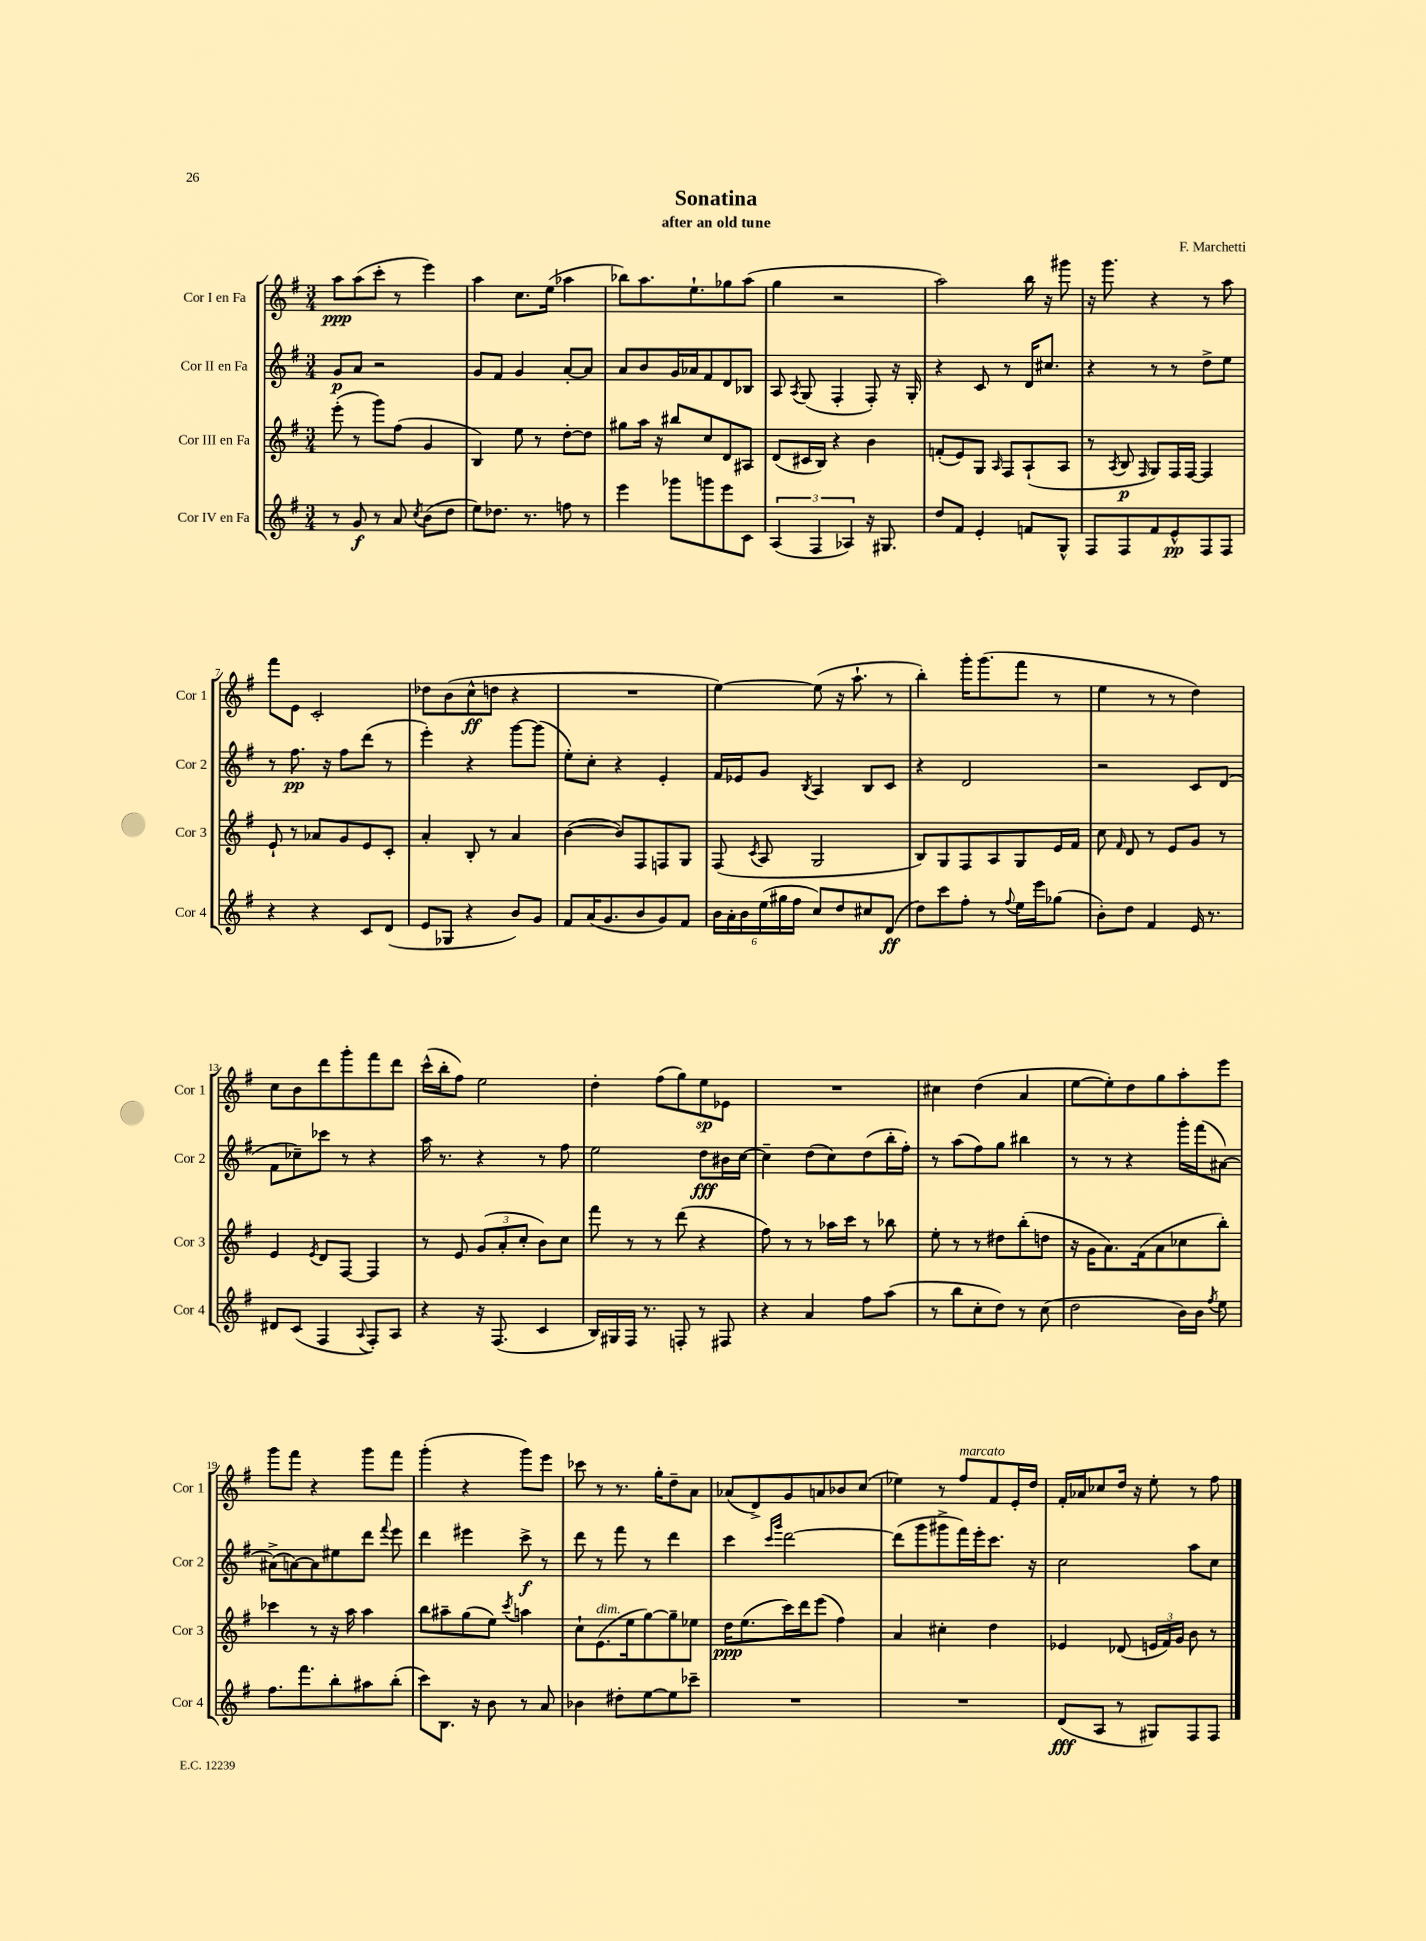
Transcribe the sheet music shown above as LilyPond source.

\header { title = "Sonatina" composer = "F. Marchetti" subtitle = "after an old tune" }
<<
\new StaffGroup <<
\new Staff = "s0" \with { instrumentName = "Cor I en Fa" shortInstrumentName = "Cor 1" } {
    \clef treble \key g \major \numericTimeSignature \time 3/4
    \autoBeamOff a''8[\ppp a''8( c'''8]-. r8 e'''4) |
    a''4 c''8.[ e''16]( aes''4 |
    bes''8[) a''8. e''8.-! ges''8 a''8]( |
    g''4 r2 |
    a''2) b''16 r16 gis'''8 |
    r16 g'''8. r4 r8 a''8 |
    fis'''8[ e'8] c'2-. |
    des''8[ b'8( c''8-^\ff d''8] r4 |
    R2. |
    e''4~) e''8( r16 a''8.-! r8 |
    b''4-.) g'''16[-. g'''8.( fis'''8] r8 |
    e''4 r8 r8 d''4) |
    c''8[ b'8 d'''8 g'''8-. fis'''8 d'''8] |
    c'''16[-^( b''16-. fis''8]) e''2 |
    d''4-. fis''8[( g''8) e''8\sp ees'8] |
    R2. |
    cis''4 d''4( a'4 |
    e''8[~ e''8-.) d''8 g''8 a''8-. e'''8] |
    g'''8[ fis'''8] r4 g'''8[ fis'''8] |
    g'''4-.( r4 g'''8[) e'''8] |
    ces'''8 r8 r8. g''16[-. d''8-- a'8] |
    aes'8[( d'8->) g'8 a'8 bes'8 c''8]( |
    ees''4) r8 fis''8[^\markup { \italic "marcato" } fis'8 e'16-. d''16] |
    fis'16[-. aes'16 ces''8 d''16] r16 e''8-. r8 fis''8 \bar "|." |
}
\new Staff = "s1" \with { instrumentName = "Cor II en Fa" shortInstrumentName = "Cor 2" } {
    \clef treble \key g \major \numericTimeSignature \time 3/4
    \autoBeamOff g'8[\p a'8] r2 |
    g'8[ fis'8] g'4 a'8[~-. a'8] |
    a'8[ b'8 g'16 aes'16 fis'8 d'8 bes8] |
    a8 \acciaccatura { a8 } g8( fis4-. fis8-.) r16 g16-. |
    r4 c'8 r8 d'16[ cis''8.] |
    r4 r8 r8 d''8[-> e''8] |
    r8 fis''8.\pp r16 fis''8[ d'''8]( r8 |
    e'''4-.) r4 g'''8[~ g'''8]( |
    e''8[-.) c''8]-. r4 e'4-. |
    fis'16[ ees'16 g'8] \acciaccatura { b8 } a4 b8[ c'8] |
    r4 d'2 |
    r2 c'8[ d'8]( |
    fis'8[ ces''8--) ces'''8] r8 r4 |
    a''16 r8. r4 r8 fis''8 |
    e''2 d''8[\fff bis'16 c''16]~ |
    c''4-- d''8[( c''8) d''8( b''16-. fis''16]-.) |
    r8 a''8[( fis''8) g''8] bis''4 |
    r8 r8 r4 g'''16[-. fis'''16( ais'8]~) |
    ais'8[->( a'8~) a'8 eis''8 d'''8] \appoggiatura { fis'''8 } e'''8 |
    d'''4 eis'''4 c'''8->\f r8 |
    d'''8 r8 fis'''8 r8 d'''4 |
    c'''4 \grace { c'''16[ g'''16] } d'''2~ |
    d'''8[( g'''8 gis'''8-> fis'''16) e'''16-. c'''8.] r16 |
    c''2 a''8[ c''8] \bar "|." |
}
\new Staff = "s2" \with { instrumentName = "Cor III en Fa" shortInstrumentName = "Cor 3" } {
    \clef treble \key g \major \numericTimeSignature \time 3/4
    \autoBeamOff e'''8-.( r8 g'''8[) fis''8]( g'4 |
    b4) e''8 r8 d''8[~-. d''8] |
    gis''8[ a''16] r16 bis''8[ c''8 d'8 ais8] |
    d'8[( cis'16 b16]) r4 b'4 |
    f'8[-.( e'8) g8] \grace { a16 } fis8[ a8-!( a8] |
    r8 \acciaccatura { a8 } b8\p \grace { fis16 } g8[) fis16 fis16]~ fis4 |
    e'8-! r8 aes'8[ g'8 e'8 c'8]-. |
    a'4-. b8-. r8 a'4 |
    b'4~( b'8[) fis8 f8 g8] |
    fis8( \acciaccatura { c'8 } a8 g2 |
    b8[) g8 fis8 a8 g8 e'16 fis'16] |
    c''8 \grace { fis'16 } d'8 r8 e'8[ g'8] r8 |
    e'4 \acciaccatura { e'8 } d'8[ fis8]~ fis4 |
    r8 e'8 \tuplet 3/2 { g'8[( a'8-. c''8]-. } b'8[) c''8] |
    fis'''8 r8 r8 d'''8( r4 |
    fis''8) r8 r8 aes''16[ c'''16] r8 bes''8 |
    e''8-. r8 r8 dis''8[ b''8-.( d''8] |
    r16 g'16[ a'8.) fis'16( a'8 ces''8 b''8]-.) |
    ces'''4 r8 r16 a''16 a''4 |
    b''8[ ais''8-- g''8( e''8]) \acciaccatura { c'''8 } a''4 |
    c''8[-! e'8.^\markup { \italic "dim." }( e''16 g''8~) g''8-- ees''8] |
    d''16[\ppp e''8.( c'''16) d'''16 e'''8]( fis''4) |
    a'4 cis''4-. d''4 |
    ees'4 des'8( \tuplet 3/2 { e'16[ fis'16) g'16] } b'8 r8 \bar "|." |
}
\new Staff = "s3" \with { instrumentName = "Cor IV en Fa" shortInstrumentName = "Cor 4" } {
    \clef treble \key g \major \numericTimeSignature \time 3/4
    \autoBeamOff r8 g'8\f r8 a'8 \acciaccatura { c''8 } b'8[( d''8] |
    e''8[) des''8.] r8. f''8 r8 |
    e'''4 ges'''8[ g'''8 e'''8 c'8] |
    \tuplet 3/2 { a4( fis4 aes4) } r16 gis8. |
    d''8[ fis'8] e'4-. f'8[ g8]-^ |
    fis8[ fis8 fis'8 e'8-^\pp fis8 fis8] |
    r4 r4 c'8[ d'8]( |
    e'8[ ges8] r4 b'8[) g'8] |
    fis'8[ a'16( g'8. b'8 g'8) fis'8] |
    \tuplet 6/4 { b'16[ a'16-. b'16 e''16( gis''16 fis''16] } c''8[) d''8 cis''8 d'8]\ff( |
    d''8[) c'''8 fis''8]-. r8 \appoggiatura { fis''8 } e''16[ e'''16 ges''8]( |
    b'8[-.) d''8] fis'4 e'16 r8. |
    dis'8[ c'8]( fis4 \appoggiatura { a8 } fis8[-.) a8] |
    r4 r16 fis8.( c'4 |
    b16[) gis16 fis16] r8. f8-. r8 fis8 |
    r4 a'4 fis''8[ a''8]( |
    r8 b''8[ c''8-. d''8]) r8 c''8( |
    d''2 b'16[) b'16] \acciaccatura { fis''8 } e''8 |
    fis''8.[ fis'''8. b''8-. ais''8 b''8]-.( |
    c'''8[) b8.] r16 b'8 r8 a'8 |
    bes'4 dis''8[-. e''8~ e''8 ces'''8]-- |
    R2. |
    R2. |
    d'8[\fff( a8] r8 gis8[) fis8 fis8] \bar "|." |
}
>>
>>
